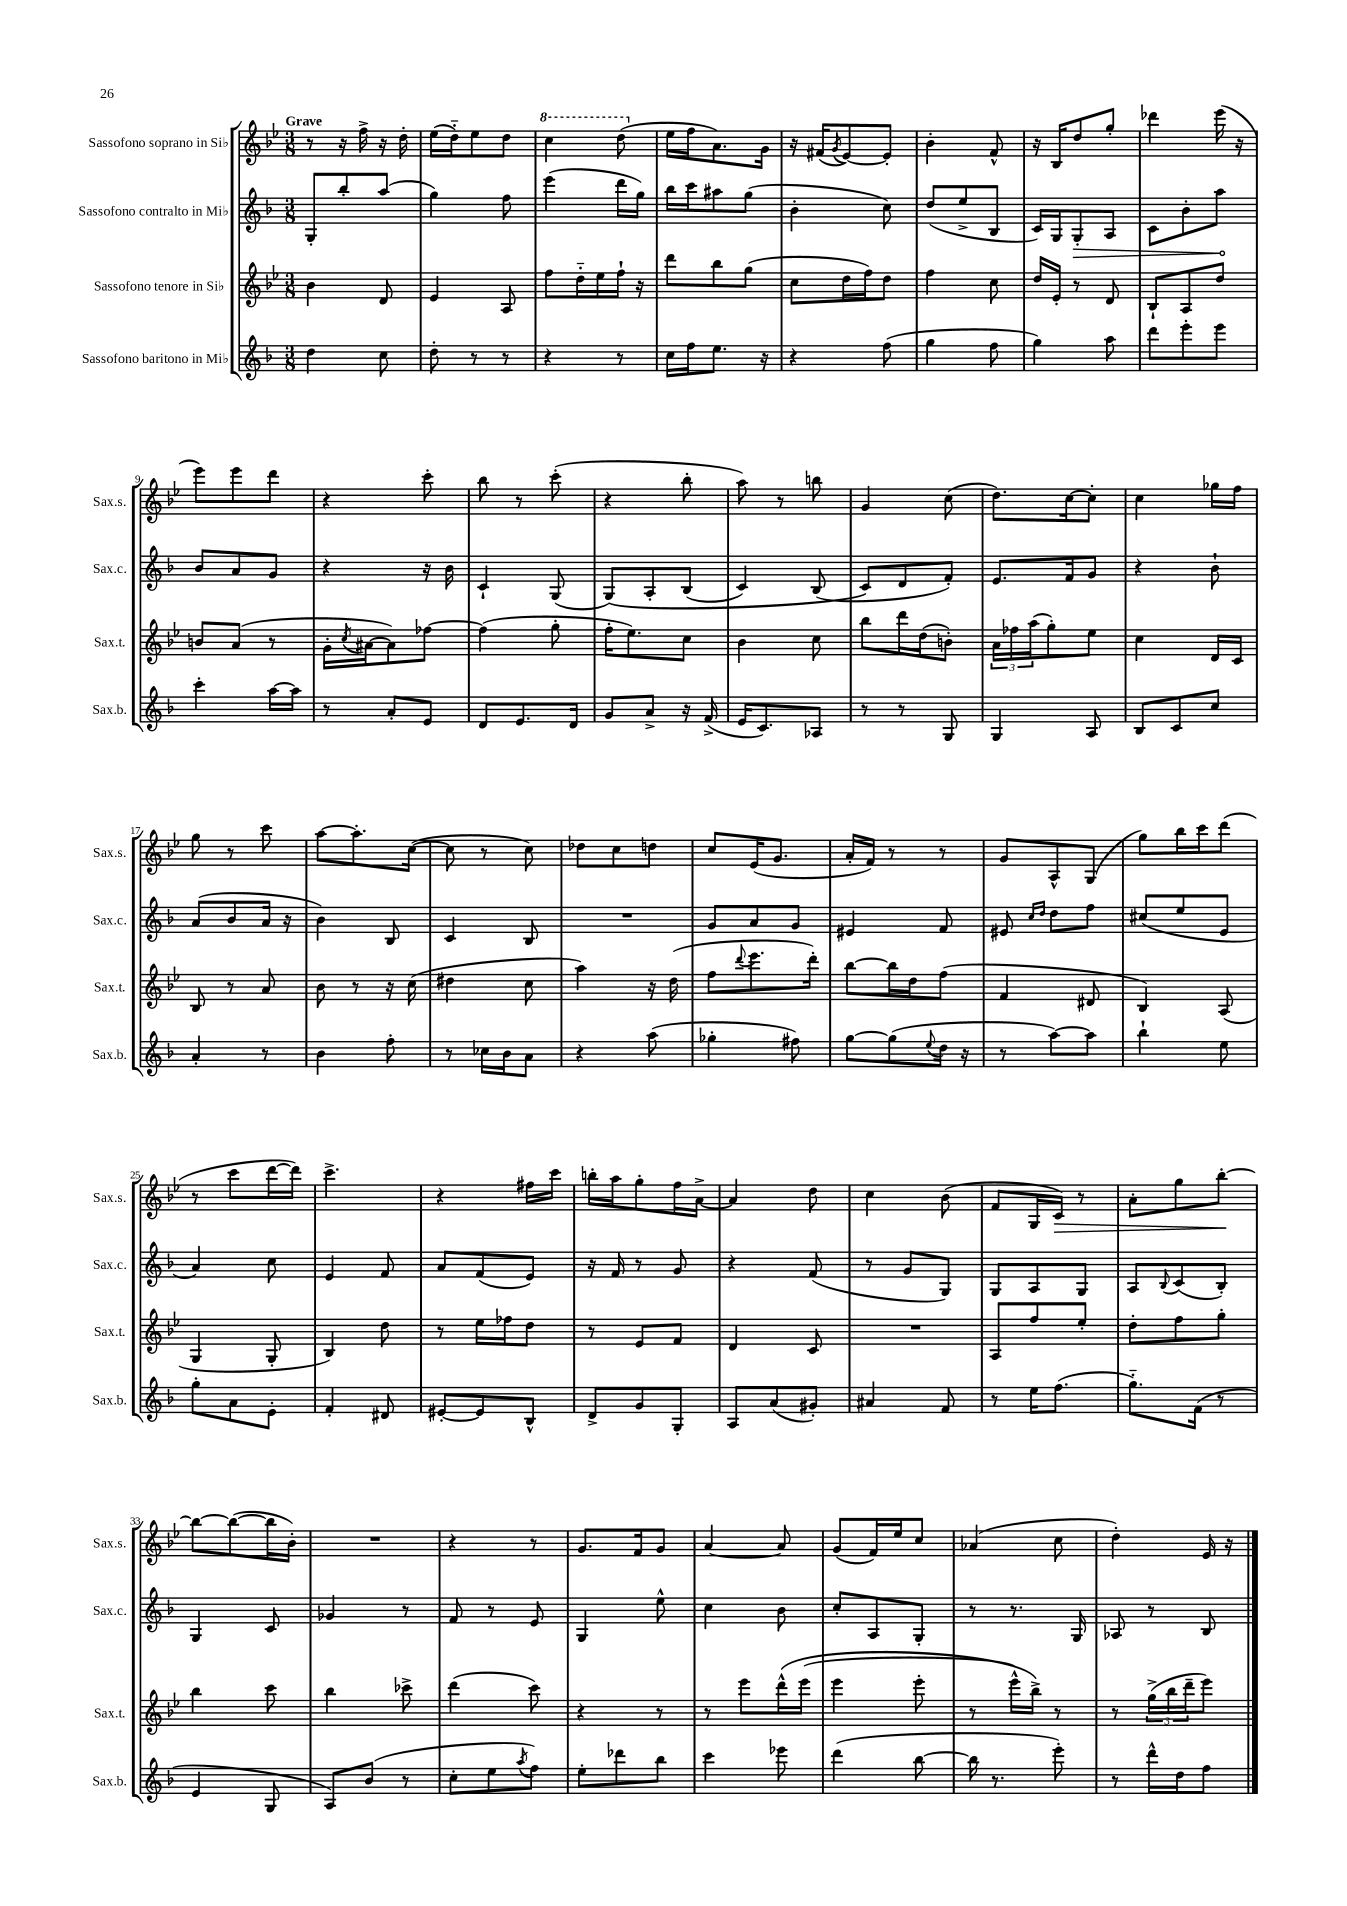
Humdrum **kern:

**kern	**kern	**kern	**dynam	**kern	**dynam
*part4	*part3	*part2	*part2	*part1	*part1
*staff4	*staff3	*staff2	*staff2	*staff1	*staff1
*I"Sassofono baritono in Mi♭	*I"Sassofono tenore in Si♭	*I"Sassofono contralto in Mi♭	*	*I"Sassofono soprano in Si♭	*
*I'Sax.b.	*I'Sax.t.	*I'Sax.c.	*	*I'Sax.s.	*
*clefG2	*clefG2	*clefG2	*	*clefG2	*
*k[b-]	*k[b-e-]	*k[b-]	*	*k[b-e-]	*
*M3/8	*M3/8	*M3/8	*	*M3/8	*
=1	=1	=1	=1	=1	=1
!	!	!	!	!LO:TX:a:B:t=Grave	!
4dd\	4b-\	8G'/L	.	8r	.
.	.	8bb-'/	.	16r	.
.	.	.	.	16ff^\	.
8cc\	8d/	(8aa/J	.	16r	.
.	.	.	.	16dd'\	.
=2	=2	=2	=2	=2	=2
8dd'\	4e-/	4gg\)	.	(16ee-\LL	.
.	.	.	.	16dd\J)	.
8r	.	.	.	8ee-\	.
8r	8A/	8ff\	.	8dd\J	.
=3	=3	=3	=3	=3	=3
*	*	*	*	*8va	*
4r	8ff\L	(4eee\	.	4ccc\	.
.	16dd\L	.	.	.	.
.	16ee-\	.	.	.	.
8r	16ff`\JJ	16ddd\LL	.	(8ddd\	.
.	16r	16gg\JJ)	.	.	.
=4	=4	=4	=4	=4	=4
*	*	*	*	*X8va	*
16cc\LL	8ddd\L	16bb-\LL	.	16ee-\LL	.
16ff\J	.	16ccc\J	.	16ff\J	.
8.ee\J	8bb-\	8aa#X\	.	8.a\)	.
.	(8gg\J	(8gg\J	.	.	.
16r	.	.	.	16g\Jk	.
=5	=5	=5	=5	=5	=5
4r	8cc\L	4b-'\	.	16r	.
.	.	.	.	(16f#X/KL	.
.	.	.	.	8qg/	.
.	16dd\L	.	.	[8e-/)	.
.	16ff\J)	.	.	.	.
(8ff\	8dd\J	8cc\)	.	8e-'/J]	.
=6	=6	=6	=6	=6	=6
4gg\	4ff\	(8dd/L	.	4b-'\	.
.	.	8ee^/	.	.	.
8ff\	8cc\	8B-/J	.	8f^^/	.
=7	=7	=7	=7	=7	=7
4gg\)	16dd/LL	16c/LL)	.	16r	.
.	16e-'/JJ	16G/J	.	16B-/KL	.
!	!	!	!LO:HP:b	!	!
.	8r	8G'/	>	8dd/	.
8aa\	8d/	8A/J	.	8gg'/J	.
=8	=8	=8	=8	=8	=8
8ddd\L	8B-`/L	8c\L	.	4ddd-X\	.
8eee'\	8A/	8b-'\	.	.	.
8eee\J	8dd/J	8aa\J	.	(16eee-\	.
.	.	.	.	16r	.
.	.	.	]	.	.
!!LO:LB:g=z
=9	=9	=9	=9	=9	=9
4ccc'\	8bn/L	8b-/L	.	8eee-\L)	.
.	(8a/J	8a/	.	8eee-\	.
[16aa\LL	8r	8g/J	.	8ddd\J	.
16aa\JJ]	.	.	.	.	.
=10	=10	=10	=10	=10	=10
8r	16g'\LL	4r	.	4r	.
.	8qcc/	.	.	.	.
.	[16a#X\J	.	.	.	.
8a'/L	8a#\])	.	.	.	.
8e/J	[8ff-X\J	16r	.	8ccc'\	.
.	.	16b-\	.	.	.
=11	=11	=11	=11	=11	=11
8d/L	(4ff-\]	4c`/	.	8bb-\	.
8.e/	.	.	.	8r	.
.	8gg'\	(8G/	.	(8ccc'\	.
16d/Jk	.	.	.	.	.
=12	=12	=12	=12	=12	=12
8g/L	16ff'\KL	(8G/L)	.	4r	.
.	8.ee-\)	.	.	.	.
8a^/J	.	8A'/	.	.	.
16r	8cc\J	(8B-/J	.	8bb-'\	.
(16f^/	.	.	.	.	.
=13	=13	=13	=13	=13	=13
16e/KL	4b-\	4c/)	.	8aa\)	.
8.c/)	.	.	.	.	.
.	.	.	.	8r	.
8A-X/J	8cc\	(8B-/	.	8bbn\	.
=14	=14	=14	=14	=14	=14
8r	8bb-\L	8c/L)	.	4g/	.
8r	16ddd\L	8d/	.	.	.
.	(16dd\J	.	.	.	.
8G/	8bn'\J)	8f'/J)	.	(8cc\	.
=15	=15	=15	=15	=15	=15
4G/	24a\LL	8.e/L	.	8.dd\L)	.
.	24ff-X\	.	.	.	.
.	(24aa\J	.	.	.	.
.	8gg'\)	.	.	.	.
.	.	16f/k	.	[16cc\k	.
8A/	8ee-\J	8g/J	.	8cc'\J]	.
=16	=16	=16	=16	=16	=16
8B-/L	4cc\	4r	.	4cc\	.
8c/	.	.	.	.	.
8cc/J	16d/LL	8b-`\	.	16gg-X\LL	.
.	16c/JJ	.	.	16ff\JJ	.
!!LO:LB:g=z
=17	=17	=17	=17	=17	=17
4a'/	8B-/	(8a/L	.	8gg\	.
.	8r	8b-/	.	8r	.
8r	8a/	16a/Jk	.	8ccc\	.
.	.	16r	.	.	.
=18	=18	=18	=18	=18	=18
4b-\	8b-\	4b-\)	.	[8aa\L	.
.	8r	.	.	8.aa'\]	.
8ff'\	16r	8B-/	.	.	.
.	(16cc\	.	.	([16cc\Jk	.
=19	=19	=19	=19	=19	=19
8r	4dd#X\	4c/	.	8cc\]	.
16cc-X\LL	.	.	.	8r	.
16b-\J	.	.	.	.	.
8a\J	8cc\	8B-/	.	8cc\)	.
=20	=20	=20	=20	=20	=20
4r	4aa\)	4.r	.	8dd-X\L	.
.	.	.	.	8cc\	.
(8aa\	16r	.	.	8ddn\J	.
.	(16dd\	.	.	.	.
=21	=21	=21	=21	=21	=21
4gg-X'\	8ff\L	8g/L	.	8cc/L	.
.	8qqddd/	.	.	.	.
.	8.eee-\	8a/	.	(16e-/K	.
.	.	.	.	8.g/J	.
8ff#X\)	.	8g/J	.	.	.
.	16ddd'\Jk)	.	.	.	.
=22	=22	=22	=22	=22	=22
[8gg\L	[8bb-\L	4e#X/	.	16a'/LL	.
.	.	.	.	16f/JJ)	.
(8gg\]	16bb-\L]	.	.	8r	.
.	16dd\J	.	.	.	.
8qqee/	.	.	.	.	.
16dd\Jk	(8ff\J	8f/	.	8r	.
16r	.	.	.	.	.
=23	=23	=23	=23	=23	=23
8r	4f/	8e#X/	.	8g/L	.
.	.	16qqcc/LL	.	.	.
.	.	16qqdd/JJ	.	.	.
[8aa\L)	.	8dd\L	.	8A^^/	.
8aa\J]	8d#X/	8ff\J	.	(8G/J	.
=24	=24	=24	=24	=24	=24
4bb-`\	4B-/)	(8cc#X/L	.	8gg\L)	.
.	.	8ee/	.	16bb-\L	.
.	.	.	.	16ccc\J	.
8ee\	(8A/	8e/J	.	(8ddd\J	.
!!LO:LB:g=z
=25	=25	=25	=25	=25	=25
8gg'\L	4G/	4a/)	.	8r	.
8a\	.	.	.	8ccc\L	.
8e'\J	8G'/	8cc\	.	[16ddd\L	.
.	.	.	.	16ddd\JJ])	.
=26	=26	=26	=26	=26	=26
4f'/	4B-/)	4e/	.	4.ccc^\	.
8d#X/	8dd\	8f/	.	.	.
=27	=27	=27	=27	=27	=27
[8e#X'/L	8r	8a/L	.	4r	.
8e#/]	16ee-\LL	(8f/	.	.	.
.	16ff-X\J	.	.	.	.
8B-^^/J	8dd\J	8e/J)	.	16ff#X\LL	.
.	.	.	.	16ccc\JJ	.
=28	=28	=28	=28	=28	=28
8d^/L	8r	16r	.	16bbn'\LL	.
.	.	16f/	.	16aa\J	.
8g/	8e-/L	8r	.	8gg'\	.
8G'/J	8f/J	8g/	.	16ff\L	.
.	.	.	.	[16a^\JJ	.
=29	=29	=29	=29	=29	=29
8A/L	4d/	4r	.	4a/]	.
(8a/	.	.	.	.	.
8g#X'/J)	8c/	(8f/	.	8dd\	.
=30	=30	=30	=30	=30	=30
4a#X/	4.r	8r	.	4cc\	.
.	.	8g/L	.	.	.
8f/	.	8G/J)	.	(8b-\	.
=31	=31	=31	=31	=31	=31
8r	8A/L	8G/L	.	8f/L	.
16ee\KL	8ff/	8A/	.	16G/L	.
!	!	!	!	!	!LO:HP:b
(8.ff\J	.	.	.	16c/JJ)	>
.	8ee-'/J	8G/J	.	8r	.
=32	=32	=32	=32	=32	=32
8.gg\L)	8dd'\L	8A/L	.	8a'\L	.
.	.	8qqB-/	.	.	.
.	8ff\	(8c/	.	8gg\	.
(16f\Jk	.	.	.	.	.
8r	8gg'\J	8B-'/J)	.	[8bb-'\J	.
.	.	.	.	.	]
!!LO:LB:g=z
=33	=33	=33	=33	=33	=33
4e/	4bb-\	4G/	.	8bb-\L_	.
.	.	.	.	(8bb-\_	.
8G/	8ccc\	8c/	.	16bb-\L]	.
.	.	.	.	16b-'\JJ)	.
=34	=34	=34	=34	=34	=34
8A/L)	4bb-\	4g-X/	.	4.r	.
(8b-/J	.	.	.	.	.
8r	8ccc-X^\	8r	.	.	.
=35	=35	=35	=35	=35	=35
8cc'\L	(4ddd\	8f/	.	4r	.
8ee\	.	8r	.	.	.
8qaa/	.	.	.	.	.
8ff\J)	8ccc\)	8e/	.	8r	.
=36	=36	=36	=36	=36	=36
8ee'\L	4r	4G/	.	8.g/L	.
8ddd-X\	.	.	.	.	.
.	.	.	.	16f/k	.
8bb-\J	8r	8ee^^\	.	8g/J	.
=37	=37	=37	=37	=37	=37
4ccc\	8r	4cc\	.	[4a/	.
.	8eee-\L	.	.	.	.
8eee-X\	(16ddd^^\L	8b-\	.	8a/]	.
.	(16eee-\JJ	.	.	.	.
=38	=38	=38	=38	=38	=38
(4ddd\	4eee-\	8cc'/L	.	(8g/L	.
.	.	8A/	.	16f/L)	.
.	.	.	.	16ee-/J	.
[8bb-\	8eee-'\	8G'/J	.	8cc/J	.
=39	=39	=39	=39	=39	=39
16bb-\]	8r	8r	.	(4a-X/	.
8.r	.	.	.	.	.
.	16eee-^^\LL)	8.r	.	.	.
.	16bb-^\JJ)	.	.	.	.
8eee'\)	8r	.	.	8cc\	.
.	.	16G/	.	.	.
=40	=40	=40	=40	=40	=40
8r	8r	8A-X/	.	4dd'\)	.
16ddd^^\LL	(24gg^\LL	8r	.	.	.
.	24bb-\	.	.	.	.
16dd\J	.	.	.	.	.
.	24ddd~\J	.	.	.	.
8ff\J	8eee-\J)	8B-/	.	16e-/	.
.	.	.	.	16r	.
==	==	==	==	==	==
*-	*-	*-	*-	*-	*-
